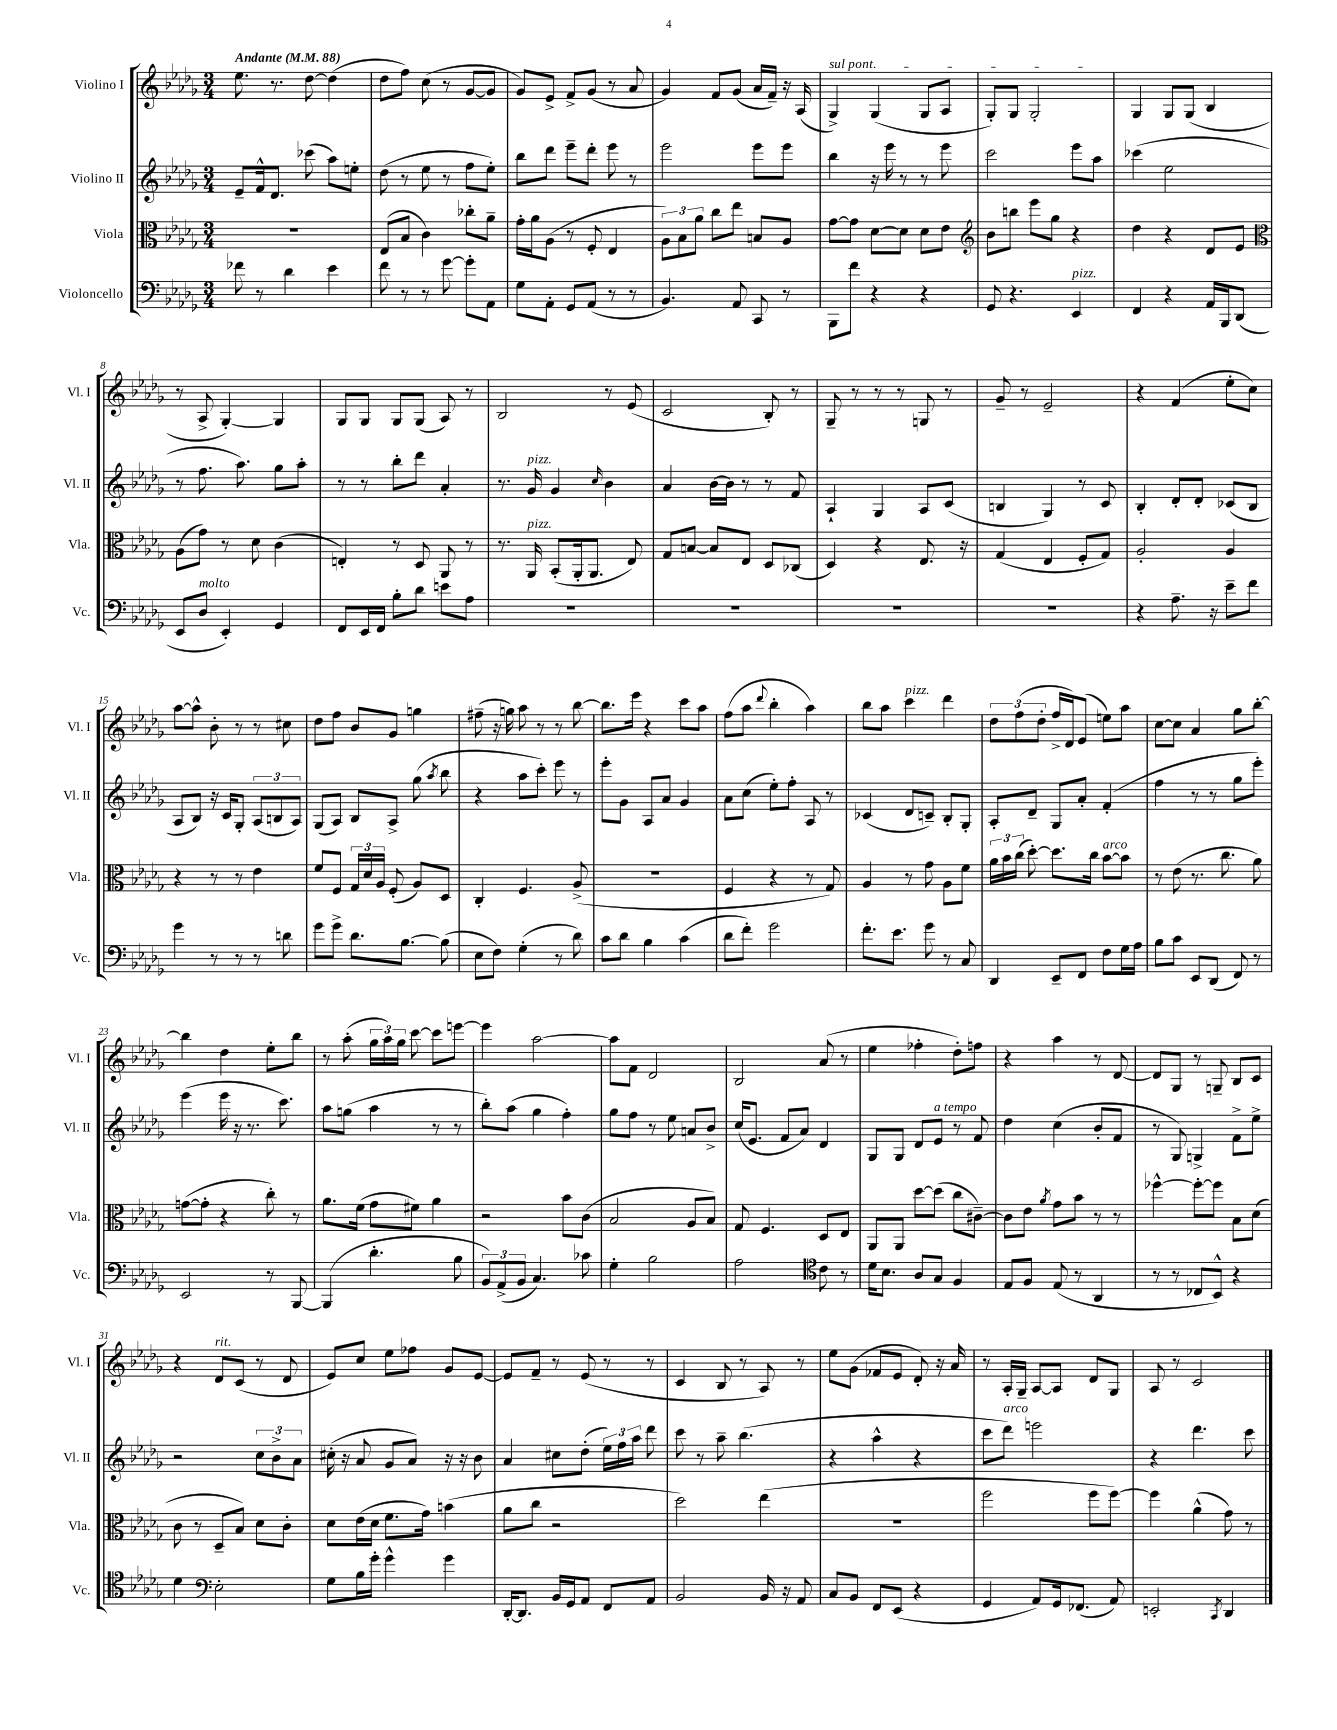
<<
\new StaffGroup <<
\new Staff = "s0" \with { instrumentName = "Violino I" shortInstrumentName = "Vl. I" } {
    \clef treble \key des \major \numericTimeSignature \time 3/4 \tempo "Andante" 4 = 88
    \autoBeamOff ees''8. r8. des''8~ des''4( |
    des''8[ f''8]) c''8( r8 ges'8[~ ges'8] |
    ges'8[) ees'8]-> f'8[-> ges'8]( r8 aes'8 |
    ges'4) f'8[ ges'8]( aes'16[ f'16]--) r16 aes16( |
    \once \override TextSpanner.bound-details.left.text = \markup { \italic "sul pont." } ges4->\startTextSpan) ges4( ges8[ aes8] |
    ges8[-.) ges8] ges2-.\stopTextSpan |
    ges4 ges8[ ges8]( bes4 |
    r8 aes8-> ges4~-.) ges4 |
    ges8[ ges8] ges8[ ges8]( aes8) r8 |
    bes2 r8 ees'8( |
    c'2 bes8-.) r8 |
    ges8-- r8 r8 r8 g8 r8 |
    ges'8-- r8 ees'2-- |
    r4 f'4( ees''8[-. c''8]) |
    aes''8[~ aes''8]-^ bes'8-. r8 r8 cis''8 |
    des''8[ f''8] bes'8[ ges'8] g''4 |
    fis''8--( r16 g''16) aes''8 r8 r8 bes''8~ |
    bes''8.[ ees'''16] r4 c'''8[ aes''8] |
    f''8[( aes''8] \appoggiatura { des'''8 } bes''4-. aes''4) |
    bes''8[ aes''8] c'''4^\markup { \italic "pizz." } des'''4 |
    \tuplet 3/2 { des''8[ f''8( des''8]-. } f''16[-> des'16) ees'8]( e''8[) aes''8] |
    c''8[~ c''8] aes'4 ges''8[ bes''8]~-. |
    bes''4 des''4 ees''8[-. bes''8] |
    r8 aes''8-.( \tuplet 3/2 { ges''16[ aes''16) ges''16] } c'''8~ c'''8[ e'''8]~ |
    e'''4 aes''2~ |
    aes''8[ f'8] des'2 |
    bes2 aes'8( r8 |
    ees''4 fes''4-. des''8[-.) f''8] |
    r4 aes''4 r8 des'8~ |
    des'8[ ges8] r8 g8-- bes8[ c'8] |
    r4 des'8[^\markup { \italic "rit." } c'8]( r8 des'8 |
    ees'8[) c''8] ees''8[ fes''8] ges'8[ ees'8]~ |
    ees'8[ f'8]-- r8 ees'8( r8 r8 |
    c'4 bes8 r8 aes8) r8 |
    ees''8[ ges'8]( fes'8[ ees'8] des'8-.) r16 aes'16 |
    r8 aes16[-. ges16]-- aes8[~ aes8] des'8[ ges8] |
    aes8 r8 c'2 \bar "|." |
}
\new Staff = "s1" \with { instrumentName = "Violino II" shortInstrumentName = "Vl. II" } {
    \clef treble \key des \major \numericTimeSignature \time 3/4
    \autoBeamOff ees'8[-- f'16-^ des'8.] ces'''8( aes''8[) e''8]-. |
    des''8( r8 ees''8 r8 f''8[ ees''8]-.) |
    bes''8[ des'''8] ees'''8[-- des'''8]-. ees'''8 r8 |
    ees'''2 ees'''8[ ees'''8] |
    bes''4 r16 ees'''16 r8 r8 ees'''8 |
    c'''2 ees'''8[ aes''8] |
    ces'''4( ees''2 |
    r8 f''8. aes''8.) ges''8[ aes''8]-. |
    r8 r8 bes''8[-. des'''8] aes'4-. |
    r8. ges'16^\markup { \italic "pizz." } ges'4 \grace { c''16 } bes'4 |
    aes'4 bes'16[~ bes'16] r8 r8 f'8 |
    aes4-! ges4 aes8[ c'8]( |
    b4 ges4) r8 c'8 |
    bes4-. des'8[-. des'8]-. ces'8[( bes8] |
    aes8[ bes8]) r16 c'16[ ges8]-. \tuplet 3/2 { aes8[( b8 aes8]) } |
    ges8[( aes8]) bes8[ aes8]-> ges''8( \acciaccatura { aes''8 } bes''8 |
    r4 aes''8[ c'''8]-.) ees'''8 r8 |
    ees'''8[-. ges'8] aes8[ aes'8] ges'4 |
    aes'8[ c''8]( ees''8[-.) f''8]-. aes8 r8 |
    ces'4( des'8[ c'8]--) bes8[-. ges8]-. |
    aes8[-. des'8]-- ges8[ aes'8]-. f'4-.( |
    f''4 r8 r8 ges''8[ ees'''8]-.) |
    ees'''4( ees'''16 r16 r8. c'''8.) |
    aes''8[ g''8]( aes''4 r8 r8 |
    bes''8[-.) aes''8]( ges''4 f''4-.) |
    ges''8[ f''8] r8 ees''8 a'8[ bes'8]-> |
    c''16[( ees'8.] f'8[ aes'8]) des'4 |
    ges8[ ges8] des'8[ ees'8]^\markup { \italic "a tempo" } r8 f'8 |
    des''4 c''4( bes'8[-. f'8] |
    r8 ges8) g4-> f'8[-> ees''8]-> |
    r2 \tuplet 3/2 { c''8[ bes'8-> aes'8] } |
    cis''16-.( r16 aes'8 ges'8[ aes'8]) r16 r16 bes'8 |
    aes'4 cis''8[ des''8]-.( \tuplet 3/2 { ees''16[) f''16 aes''16] } des'''8 |
    c'''8 r8 aes''8-- bes''4.( |
    r4 aes''4-^ r4 |
    c'''8[ des'''8]^\markup { \italic "arco" }) e'''2 |
    r4 des'''4. c'''8 \bar "|." |
}
\new Staff = "s2" \with { instrumentName = "Viola" shortInstrumentName = "Vla." } {
    \clef alto \key des \major \numericTimeSignature \time 3/4
    \autoBeamOff R2. |
    ees8[( bes8] c'4) ces''8[-. aes'8]-- |
    ges'16[-. aes'16 aes8]( r8 f8-. ees4 |
    \tuplet 3/2 { aes8[) bes8 aes'8] } c''8[ ees''8] b8[ aes8] |
    ges'8[~ ges'8] des'8[~ des'8] des'8[ ees'8] |
    \clef treble bes'8[ b''8] ees'''8[ ges''8] r4 |
    des''4 r4 des'8[ ees'8] |
    \clef alto aes8[( ges'8]) r8 des'8 c'4( |
    e4-.) r8 des8 aes,8 r8 |
    r8. aes,16^\markup { \italic "pizz." } bes,8[-.( aes,16-. aes,8.] ees8) |
    ges8[ b8]~ b8[ ees8] des8[ ces8]( |
    des4) r4 ees8. r16 |
    ges4( ees4 f8[-. ges8]) |
    aes2-. aes4 |
    r4 r8 r8 ees'4 |
    f'8[ f8] \tuplet 3/2 { ges16[ des'16 aes16] } f8-.( aes8[) des8] |
    c4-. f4. aes8->( |
    R2. |
    f4 r4 r8 ges8) |
    aes4 r8 ges'8 aes8[ f'8] |
    \tuplet 3/2 { aes'16[ bes'16 c''16]( } des''8~-.) des''8.[ c''16] bes'8[~^\markup { \italic "arco" } bes'8] |
    r8 ees'8( r8. c''8. aes'8) |
    g'8[~( g'8]-. r4 c''8-.) r8 |
    aes'8.[ f'16]( ges'8[ fis'8]) aes'4 |
    r2 bes'8[ c'8]( |
    bes2 aes8[ bes8]) |
    ges8 f4. des8[ ees8] |
    aes,8[ aes,8] des''8[~ des''8]( c''8[ cis'8]~--) |
    cis'8[ ees'8] \acciaccatura { aes'8 } ges'8[ bes'8] r8 r8 |
    fes''4~-^ fes''8[~-. fes''8] bes8[ des'8]( |
    c'8 r8 des8[-- bes8]) des'8[ c'8]-. |
    des'8[ ees'16( des'16] f'8.[ ges'16]) b'4( |
    aes'8[ c''8] r2 |
    des''2) ees''4( |
    R2. |
    f''2 f''8[ f''8]~) |
    f''4 aes'4-^( ges'8) r8 \bar "|." |
}
\new Staff = "s3" \with { instrumentName = "Violoncello" shortInstrumentName = "Vc." } {
    \clef bass \key des \major \numericTimeSignature \time 3/4
    \autoBeamOff fes'8 r8 des'4 ees'4 |
    f'8 r8 r8 ges'8~ ges'8[-. aes,8] |
    ges8[ aes,8]-. ges,8[ aes,8]( r8 r8 |
    bes,4.) aes,8 c,8 r8 |
    bes,,8[ f'8] r4 r4 |
    ges,8 r4. ees,4^\markup { \italic "pizz." } |
    f,4 r4 aes,16[ bes,,16 des,8]( |
    ees,8[ des8]^\markup { \italic "molto" } ees,4-.) ges,4 |
    f,8[ ees,16 f,16] bes8[-. des'8] e'8[ aes8] |
    R2. |
    R2. |
    R2. |
    R2. |
    r4 aes8.-- r16 ees'8[-- f'8] |
    ges'4 r8 r8 r8 d'8 |
    ges'8[ ges'8]-> des'8.[ bes8.]~ bes8( |
    ees8[ f8]) ges4-.( r8 des'8) |
    c'8[ des'8] bes4 c'4( |
    des'8[ f'8]-.) ges'2 |
    f'8.[-. ees'8.] ges'8 r8 c8 |
    des,4 ees,8[-- f,8] f8[ ges16 aes16] |
    bes8[ c'8] ees,8[ des,8]( f,8) r8 |
    ees,2 r8 bes,,8~ |
    bes,,4( des'4.-. bes8 |
    \tuplet 3/2 { bes,8[) aes,8->( bes,8] } c4.) ces'8 |
    ges4-. bes2 |
    aes2 \clef tenor c'8 r8 |
    des'16[ bes8.] aes8[ ges8] f4 |
    ees8[ f8] ees8( r8 aes,4 |
    r8 r8 ces8[ bes,8]-^) r4 |
    des'4 \clef bass ees2-. |
    ges8[ bes16 ges'16]-. ges'4-^ ges'4 |
    des,16[~-. des,8.] bes,16[ ges,16 aes,8] f,8[ aes,8] |
    bes,2 bes,16 r16 aes,8 |
    c8[ bes,8] f,8[ ees,8]( r4 |
    ges,4 aes,8[) ges,16 fes,8.]( aes,8) |
    e,2-. \acciaccatura { c,8 } des,4 \bar "|." |
}
>>
>>
